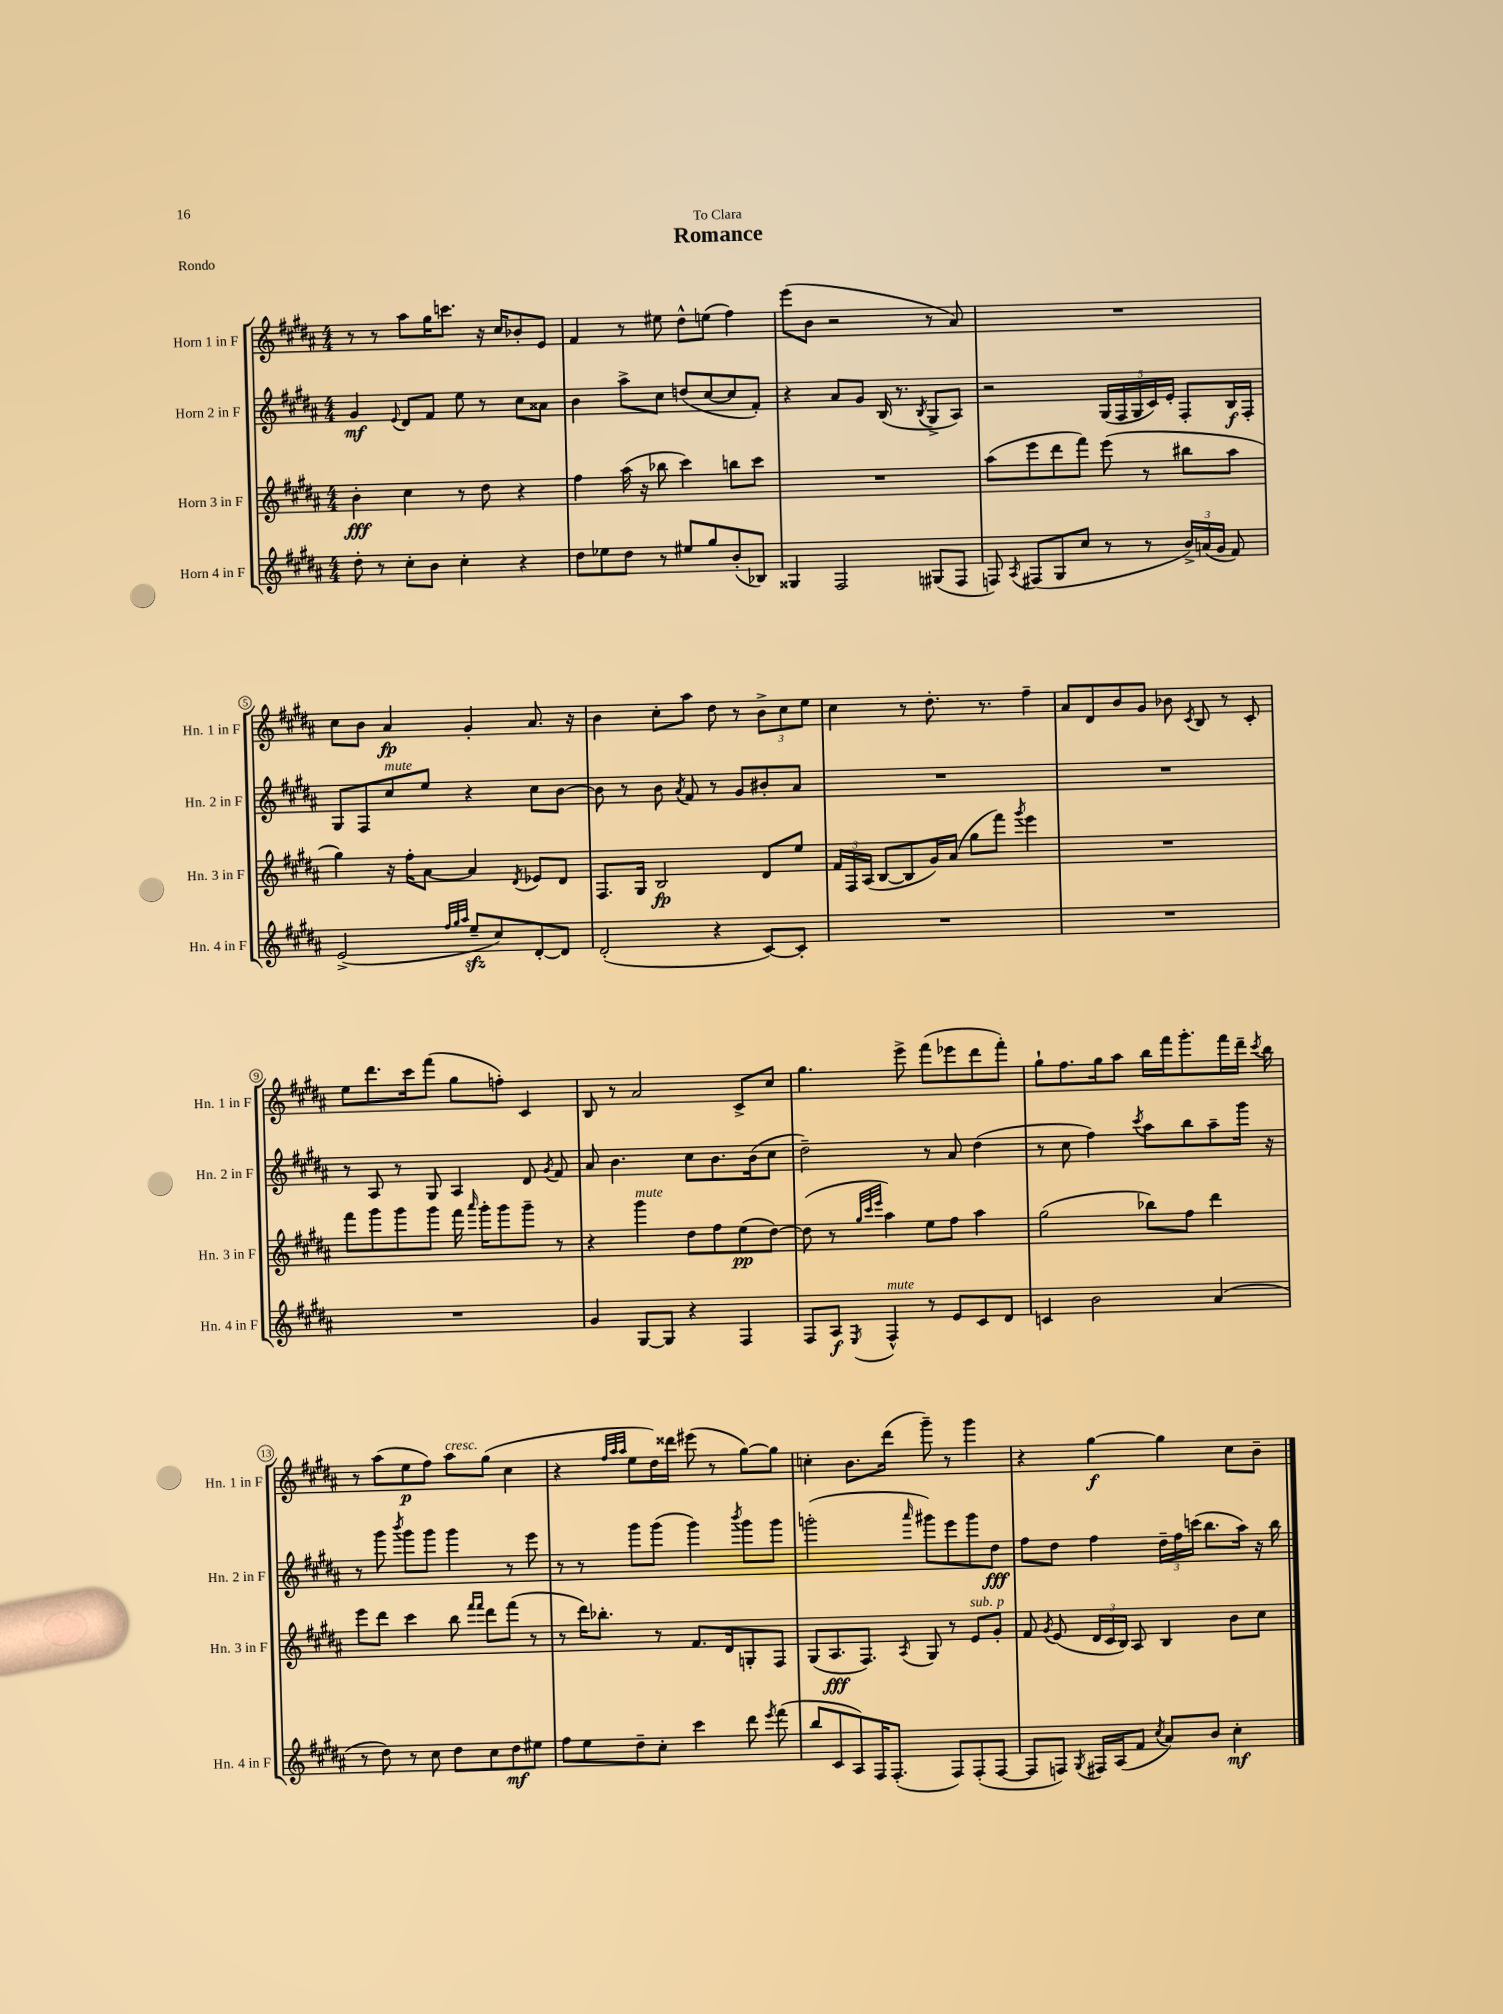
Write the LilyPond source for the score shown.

\header { title = "Romance" dedication = "To Clara" piece = "Rondo" }
<<
\new StaffGroup <<
\new Staff = "s0" \with { instrumentName = "Horn 1 in F" shortInstrumentName = "Hn. 1 in F" } {
    \clef treble \key b \major \numericTimeSignature \time 4/4
    \autoBeamOff r8 r8 ais''8[ gis''16 c'''8.] r16 cis''16[ bes'8-. e'8] |
    fis'4 r8 eis''8 dis''8[-^ e''8]( fis''4) |
    e'''8[( b'8] r2 r8 ais'8) |
    R1 |
    cis''8[ b'8] ais'4\fp gis'4-. ais'8. r16 |
    b'4 cis''8[-. ais''8] dis''8 r8 \tuplet 3/2 { b'8[-> cis''8 e''8] } |
    cis''4 r8 dis''8.-. r8. fis''4-- |
    ais'8[ dis'8 b'8 gis'8] bes'8 \acciaccatura { cis'8 } b8 r8 cis'8-. |
    e''8[ dis'''8. cis'''16 fis'''8]( gis''8[ f''8]-.) cis'4 |
    b8 r8 ais'2 cis'8[-> cis''8] |
    gis''4. e'''8-> fis'''8[( ees'''8 dis'''8 fis'''8]-.) |
    gis''8[-! fis''8. gis''16 ais''8] b''16[ fis'''16 gis'''8.-. fis'''16 dis'''16]-- \acciaccatura { cis'''8 } b''16 |
    r8 ais''8[( e''8\p fis''8]) ais''8[^\markup { \italic "cresc." } gis''8]( cis''4 |
    r4 \grace { fis''32[ ais''32 ais''32] } e''8[ dis''16) disis'''16] eis'''8( r8 gis''8[~) gis''8] |
    c''4-. b'8.[ dis'''16]( gis'''8--) r8 gis'''4 |
    r4 gis''4~\f gis''4 cis''8[ b'8]-- \bar "|." |
}
\new Staff = "s1" \with { instrumentName = "Horn 2 in F" shortInstrumentName = "Hn. 2 in F" } {
    \clef treble \key b \major \numericTimeSignature \time 4/4
    \autoBeamOff gis'4\mf \appoggiatura { e'8 } dis'8[ fis'8] e''8 r8 cis''8[ aisis'8] |
    b'4 ais''8[-> cis''8] d''8[( cis''8~ cis''8 fis'8]-.) |
    r4 ais'8[ gis'8] b16( r8. \acciaccatura { b8 } gis8[-> ais8]) |
    r2 \tuplet 5/4 { gis16[( fis16 gis16 cis'16) e'16]-. } fis8[-. b16\f fis16]-. |
    gis8[ fis8 cis''8^\markup { \italic "mute" } e''8] r4 cis''8[ b'8]~ |
    b'8 r8 b'8 \acciaccatura { ais'8 } fis'8 r8 gis'8[ bis'8-. ais'8] |
    R1 |
    R1 |
    r8 ais8 r8 gis8 ais4 dis'8 \acciaccatura { gis'8 } fis'8 |
    ais'8 b'4. cis''8[ b'8. b'16( cis''8] |
    dis''2--) r8 ais'8 dis''4( |
    r8 cis''8 fis''4) \acciaccatura { cis'''8 } ais''8[ b''8 ais''8-- gis'''16] r16 |
    r8 gis'''8 \acciaccatura { b'''8 } gis'''8[ gis'''8] gis'''4 r8 e'''8 |
    r8 r8 gis'''8[ gis'''8]( gis'''4) \acciaccatura { b'''8 } gis'''8[ gis'''8] |
    g'''2-.( \grace { ais'''16 } gis'''8[) e'''8 gis'''8 dis''8]\fff |
    fis''8[ dis''8] fis''4 \tuplet 3/2 { dis''16[-- fis''16 c'''16]( } b''8.[ ais''16]) r16 b''16 \bar "|." |
}
\new Staff = "s2" \with { instrumentName = "Horn 3 in F" shortInstrumentName = "Hn. 3 in F" } {
    \clef treble \key b \major \numericTimeSignature \time 4/4
    \autoBeamOff b'4-.\fff cis''4 r8 dis''8 r4 |
    fis''4 ais''16( r16 bes''8 cis'''4) b''8[ cis'''8] |
    R1 |
    ais''8[( e'''8 dis'''8 fis'''8]) e'''8( r8 bis''8[ ais''8] |
    gis''4) r16 fis''16[-. ais'8]~ ais'4 \acciaccatura { dis'8 } ees'8[ dis'8] |
    fis8.[ gis16] b2\fp dis'8[ e''8] |
    \tuplet 3/2 { fis'16[ fis16 ais16]( } b8[~ b8 gis'16) ais'16]( gis''8[ fis'''8]) \acciaccatura { gis'''8 } e'''4 |
    R1 |
    fis'''8[ gis'''8 gis'''8 gis'''8] fis'''16 \grace { ais'''16 } gis'''16[-. gis'''8 gis'''8]-- r8 |
    r4 gis'''4^\markup { \italic "mute" } dis''8[ fis''8 e''8\pp( dis''8]~) |
    dis''8( r8 \grace { gis''32[ cis'''32 e'''32] } ais''4) e''8[ fis''8] ais''4 |
    gis''2( bes''8[) fis''8] dis'''4 |
    e'''8[ dis'''8] cis'''4 b''8 \grace { fis'''16[ fis'''16] } dis'''8[ fis'''8]( r8 |
    r8 dis'''16[) bes''8.]-. r8 fis'8.[ dis'16 g8-. fis8] |
    gis8[( ais8.\fff fis8.]) \acciaccatura { ais8 } gis8 r8 e'8[^\markup { \italic "sub. p" } gis'8]-. |
    fis'8 \acciaccatura { gis'8 } e'8( \tuplet 3/2 { dis'16[ cis'16 b16]) } ais8 b4 b'8[ cis''8] \bar "|." |
}
\new Staff = "s3" \with { instrumentName = "Horn 4 in F" shortInstrumentName = "Hn. 4 in F" } {
    \clef treble \key b \major \numericTimeSignature \time 4/4
    \autoBeamOff dis''8-. r8 cis''8[-. b'8] cis''4-. r4 |
    dis''8[ ees''8 dis''8] r8 eis''8[ gis''8 b'8-.( bes8]) |
    gisis4 fis2 gis8[( fis8] |
    f8) \acciaccatura { ais8 } fis8[( gis8 cis''8] r8 r8 \tuplet 3/2 { b'16[->) a'16( gis'16] } fis'8) |
    e'2->( \grace { fis''32[ gis''32 ais''32] } e''8[--\sfz cis''8) dis'8~-. dis'8] |
    dis'2-.( r4 cis'8[~) cis'8]-. |
    R1 |
    R1 |
    R1 |
    gis'4 gis8[~ gis8] r4 fis4 |
    fis8[ ais8]\f \acciaccatura { e8 } fis4-^^\markup { \italic "mute" } r8 e'8[ cis'8 dis'8] |
    c'4 b'2 ais'4( |
    r8 dis''8) r8 cis''8 dis''8[ cis''8 dis''8\mf eis''8] |
    fis''8[ e''8 dis''8-- cis''8]-. cis'''4 dis'''8 \acciaccatura { e'''8 } fis'''8( |
    b''8[ cis'8 ais8) fis16 fis8.]-.( fis8[) fis8-.( fis8]~ |
    fis8[ f8]) \acciaccatura { gis8 } fis16[ ais16( fis'8] \acciaccatura { cis''8 } ais'8[) b'8] cis''4-.\mf \bar "|." |
}
>>
>>
\layout { \context { \Score \override BarNumber.stencil = #(make-stencil-circler 0.1 0.3 ly:text-interface::print) } }
